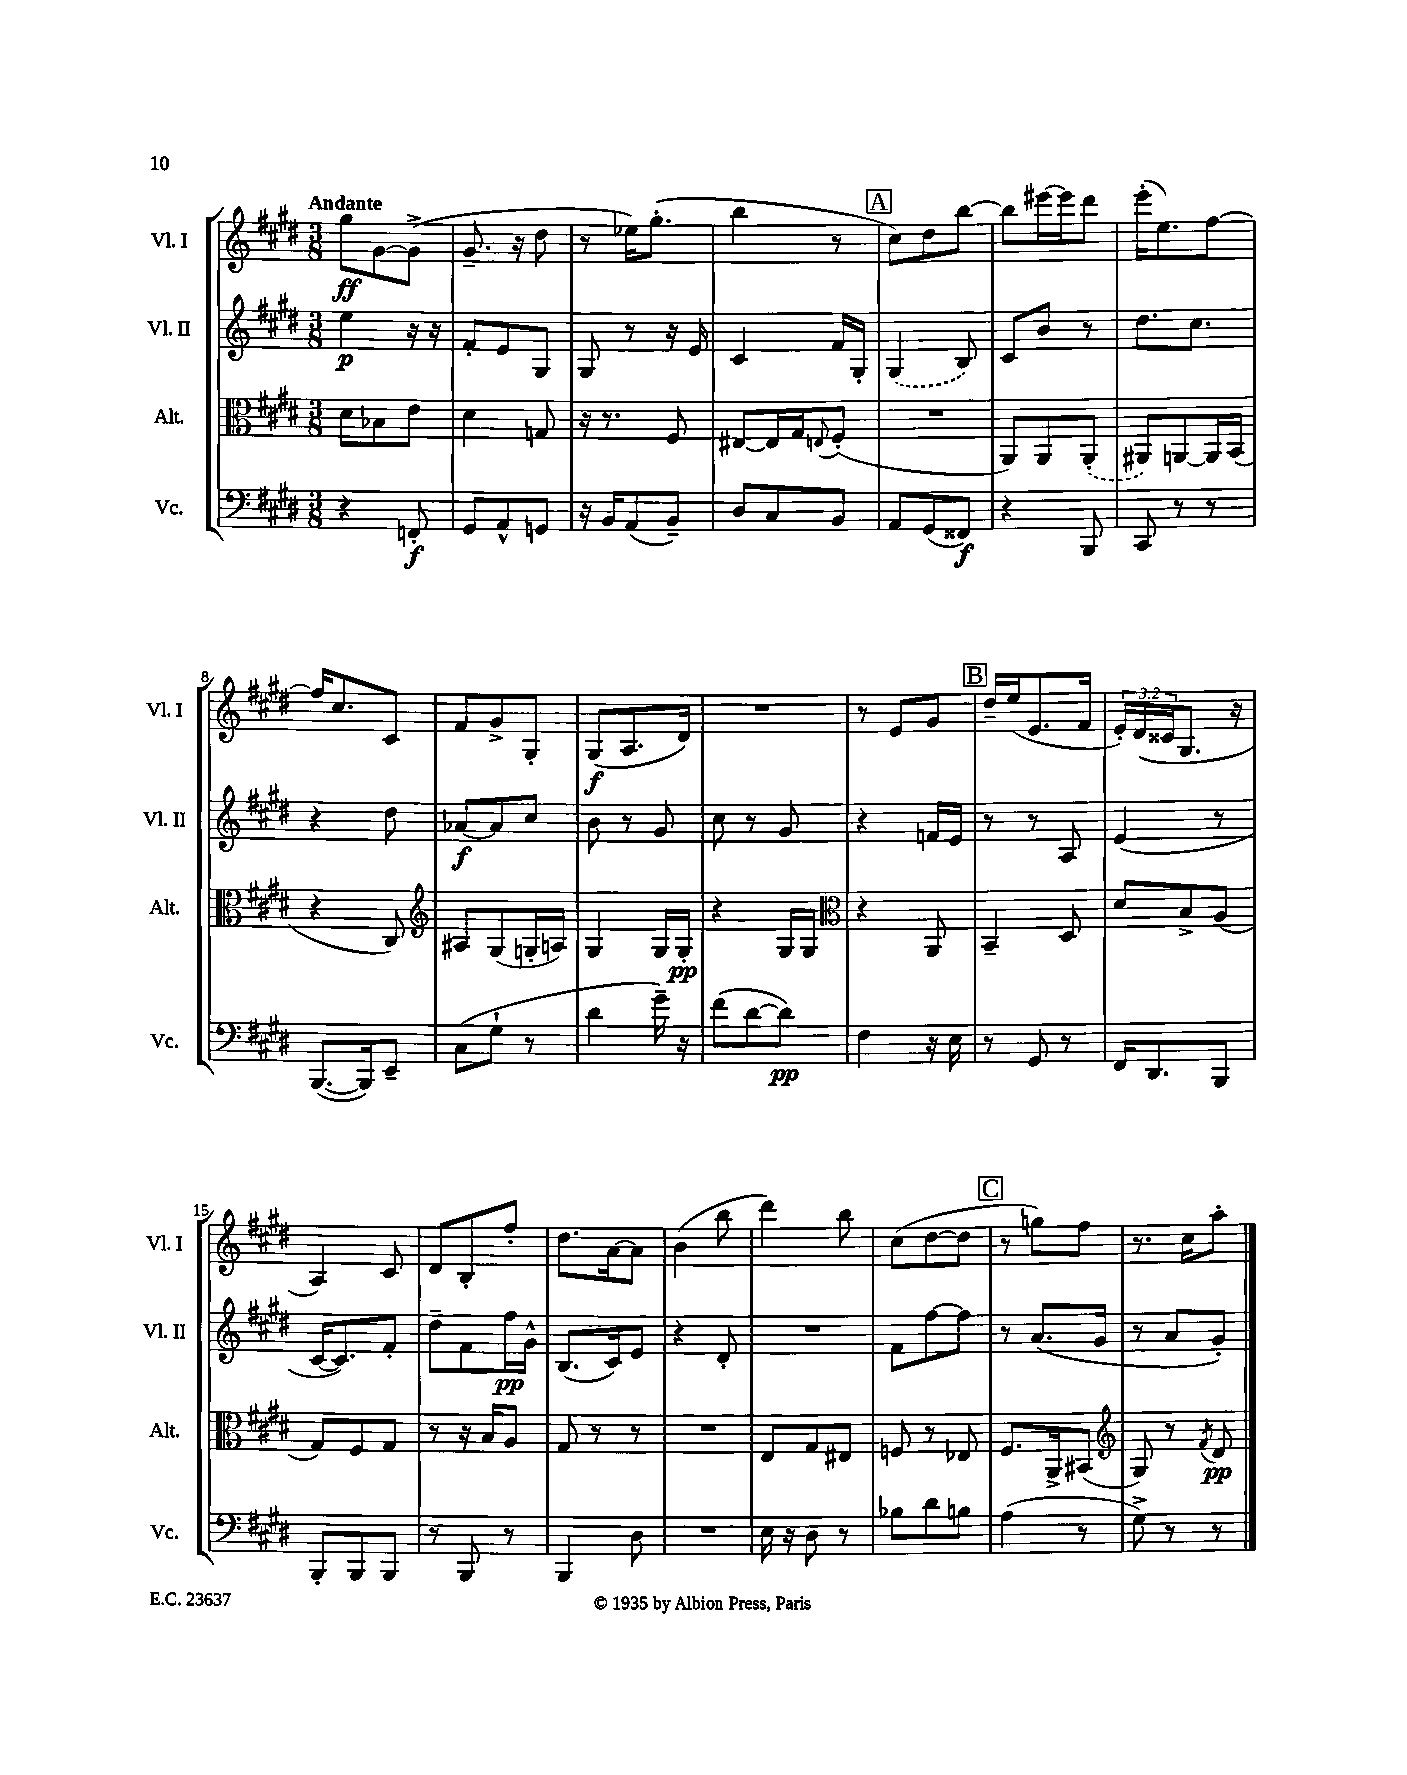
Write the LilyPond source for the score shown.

<<
\new StaffGroup <<
\new Staff = "s0" \with { instrumentName = "Vl. I" shortInstrumentName = "Vl. I" } {
    \clef treble \key e \major \numericTimeSignature \time 3/8 \override Staff.TupletNumber.text = #tuplet-number::calc-fraction-text \tempo "Andante"
    gis''8\ff gis'8~ gis'8->( |
    gis'8.-- r16 dis''8 |
    r8 ees''16) gis''8.-.( |
    b''4 r8 |
    \mark \markup { \box "A" } cis''8) dis''8 b''8~ |
    b''8 eis'''16~ eis'''16 dis'''8 |
    e'''16-.( e''8.) fis''8~ |
    fis''16 cis''8. cis'8 |
    fis'8 gis'8-> gis8-. |
    gis8\f( a8. dis'16) |
    R4. |
    r8 e'8 gis'8 |
    \mark \markup { \box "B" } dis''16-- e''16( e'8. fis'16 |
    \tuplet 3/2 { e'16-.) dis'16( cisis'16 } gis8. r16 |
    a4) cis'8 |
    dis'8 b8-. fis''8-. |
    dis''8. a'16~ a'8 |
    b'4( b''8 |
    dis'''4) b''8 |
    cis''8( dis''8~ dis''8 |
    \mark \markup { \box "C" } r8 g''8) fis''8 |
    r8. cis''16 a''8-. \bar "|." |
}
\new Staff = "s1" \with { instrumentName = "Vl. II" shortInstrumentName = "Vl. II" } {
    \clef treble \key e \major \numericTimeSignature \time 3/8
    e''4\p r16 r16 |
    fis'8-. e'8 gis8 |
    gis8 r8 r16 e'16 |
    cis'4 fis'16 gis16-. |
    \mark \markup { \box "A" } \once \slurDashed gis4( b8) |
    cis'8 b'8 r8 |
    dis''8. cis''8. |
    r4 dis''8 |
    aes'8~\f aes'8 cis''8 |
    b'8 r8 gis'8 |
    cis''8 r8 gis'8 |
    r4 f'16 e'16 |
    \mark \markup { \box "B" } r8 r8 a8 |
    e'4( r8 |
    cis'16~ cis'8.) fis'8-. |
    dis''8-- fis'8 fis''16\pp gis'16-^ |
    b8.( cis'16) e'8 |
    r4 dis'8-. |
    R4. |
    fis'8 fis''8~ fis''8 |
    \mark \markup { \box "C" } r8 a'8.( gis'16 |
    r8 a'8 gis'8-.) \bar "|." |
}
\new Staff = "s2" \with { instrumentName = "Alt." shortInstrumentName = "Alt." } {
    \clef alto \key e \major \numericTimeSignature \time 3/8
    dis'8 bes8 e'8 |
    dis'4 g8 |
    r16 r8. fis8 |
    eis8~ eis16 gis16 \appoggiatura { e8 } fis8-.( |
    \mark \markup { \box "A" } R4. |
    a,8) a,8 \once \slurDashed a,8-.( |
    ais,8) a,8~ a,16 b,16( |
    r4 cis8) |
    \clef treble ais8 gis8( g16-. a16) |
    gis4 gis16 gis16-.\pp |
    r4 gis16 gis16 |
    \clef alto r4 a,8 |
    \mark \markup { \box "B" } b,4-- dis8 |
    dis'8 b8-> a8( |
    gis8) fis8 gis8 |
    r8 r16 b16 a8 |
    gis8 r8 r8 |
    R4. |
    e8 gis8 eis8 |
    f8 r8 ees8 |
    \mark \markup { \box "C" } fis8. a,16-> bis,8( |
    \clef treble gis8) r8 \acciaccatura { fis'8 } dis'8\pp \bar "|." |
}
\new Staff = "s3" \with { instrumentName = "Vc." shortInstrumentName = "Vc." } {
    \clef bass \key e \major \numericTimeSignature \time 3/8
    r4 f,8-.\f |
    gis,8 a,8-^ g,8 |
    r16 b,16 a,8( b,8--) |
    dis8 cis8 b,8 |
    \mark \markup { \box "A" } a,8 gis,8( fisis,8\f) |
    r4 b,,8 |
    cis,8 r8 r8 |
    b,,8.~( b,,16) e,8-- |
    cis8( gis8-! r8 |
    dis'4 gis'16--) r16 |
    fis'8( dis'8~ dis'8\pp) |
    fis4 r16 e16 |
    \mark \markup { \box "B" } r8 gis,8 r8 |
    fis,16 dis,8. b,,8 |
    b,,8-. b,,8 b,,8 |
    r8 b,,8 r8 |
    b,,4 dis8 |
    R4. |
    e16 r16 dis8 r8 |
    bes8 dis'8 b8 |
    \mark \markup { \box "C" } a4( r8 |
    gis8->) r8 r8 \bar "|." |
}
>>
>>
